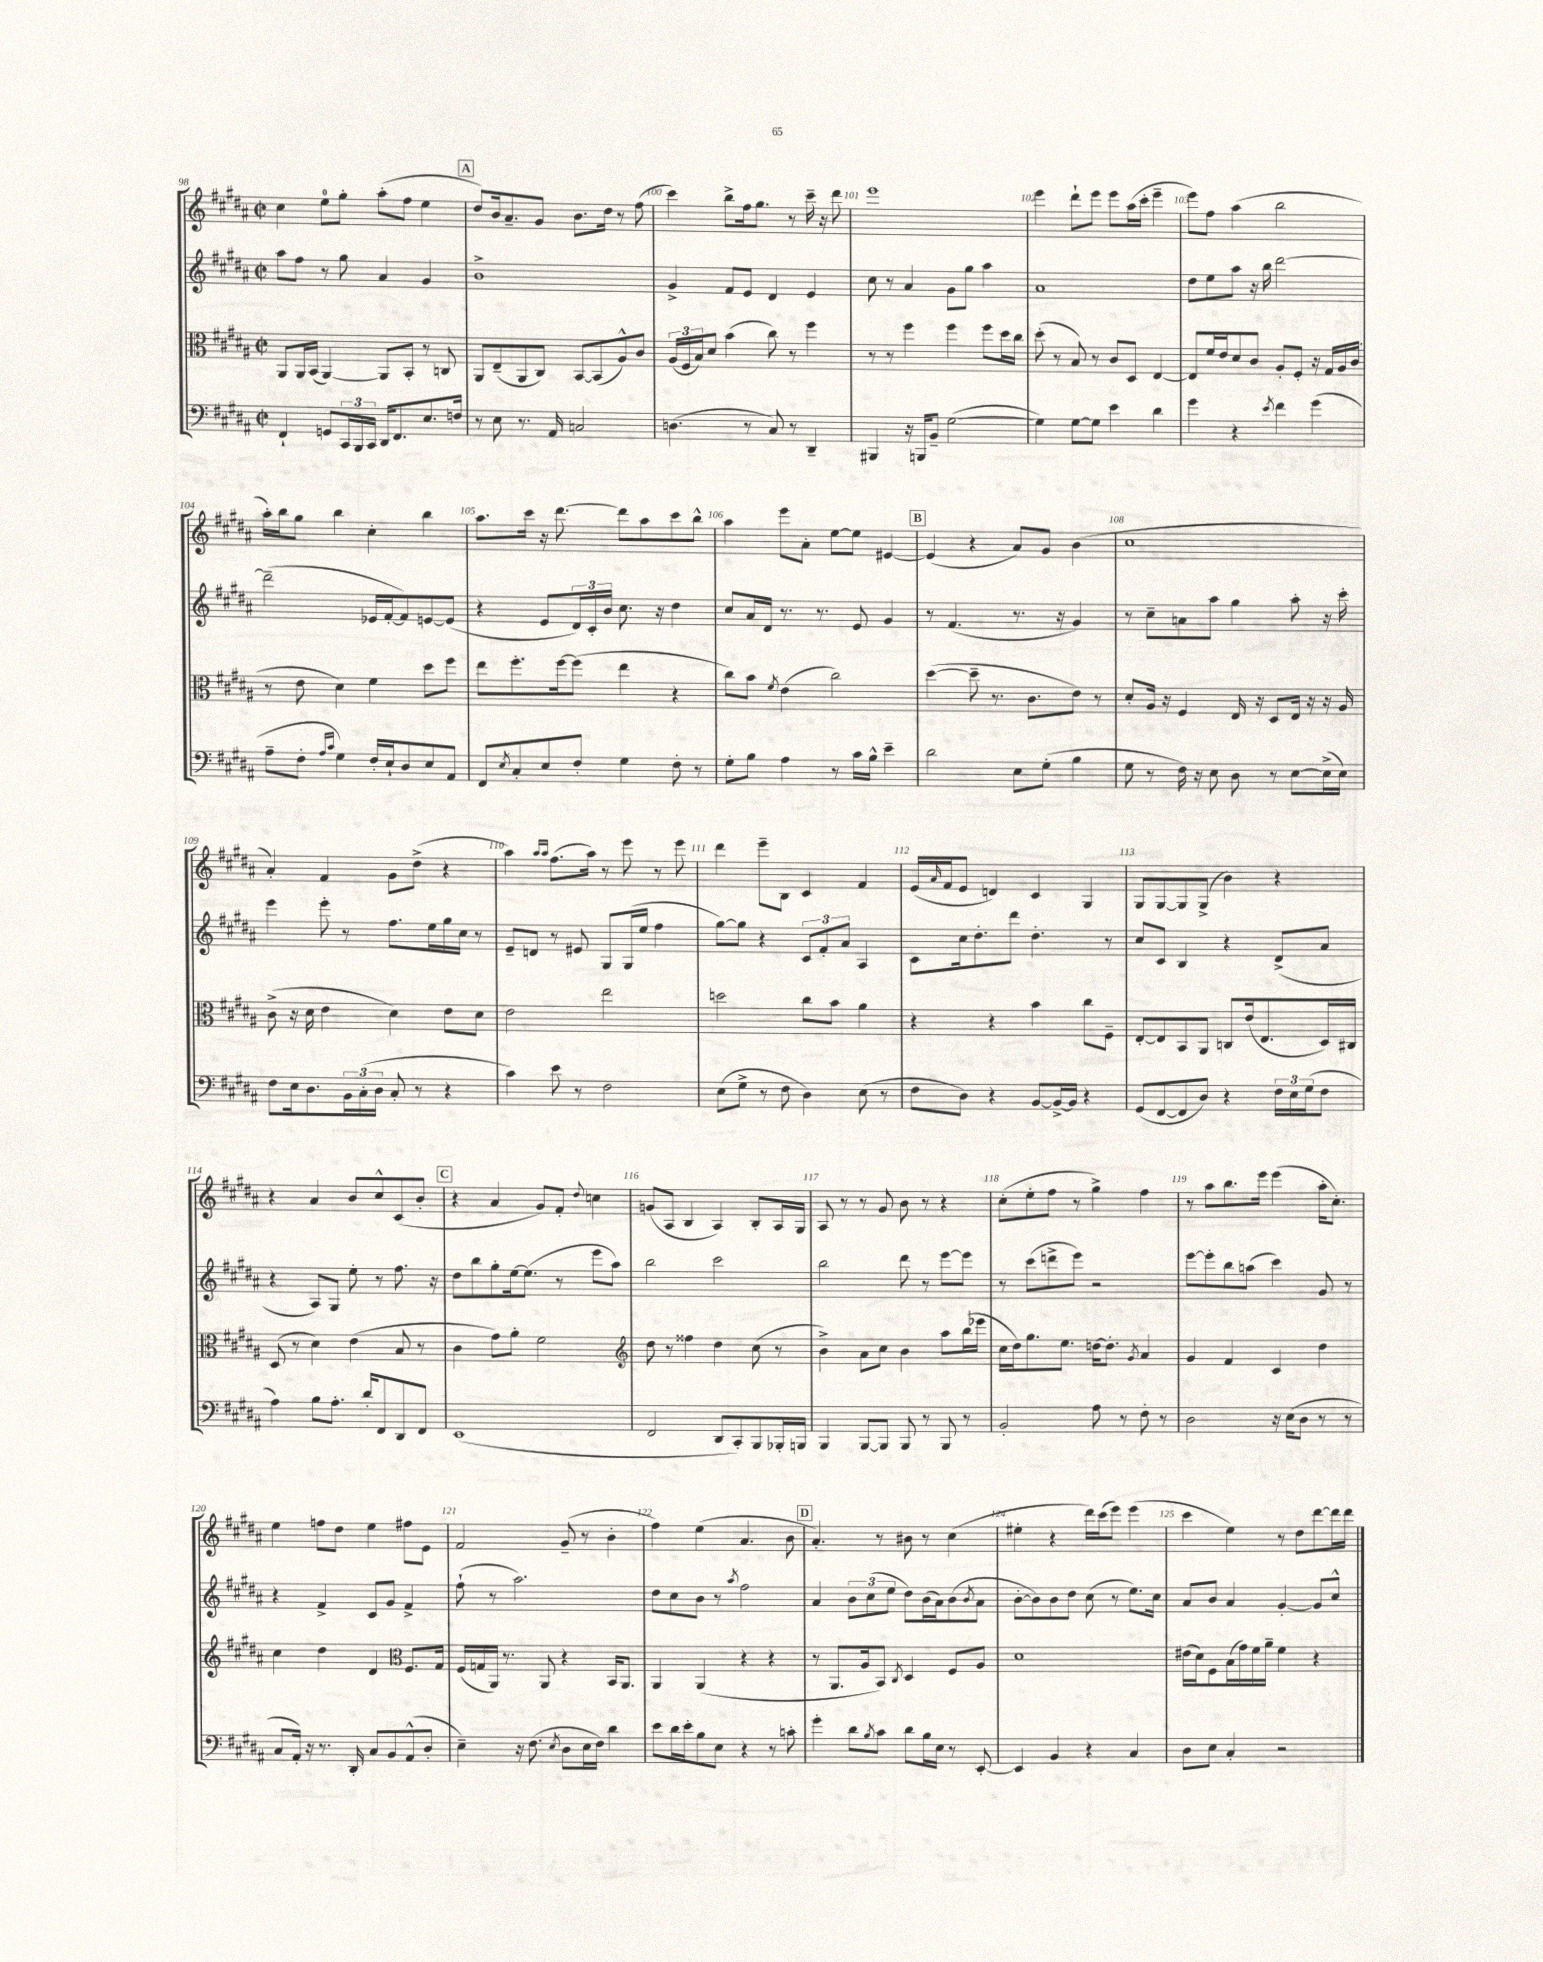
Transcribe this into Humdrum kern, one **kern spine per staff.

**kern	**kern	**kern	**kern
*part4	*part3	*part2	*part1
*staff4	*staff3	*staff2	*staff1
*clefF4	*clefC3	*clefG2	*clefG2
*k[f#c#g#d#a#]	*k[f#c#g#d#a#]	*k[f#c#g#d#a#]	*k[f#c#g#d#a#]
*M2/2	*M2/2	*M2/2	*M2/2
*met(c|)	*met(c|)	*met(c|)	*met(c|)
=98	=98	=98	=98
4FF#`/	8AA#/L	8aa#\L	4cc#\
.	16AA#/L	8ff#\J	.
.	(16BB/JJ	.	.
8GGn/L	[4AA#/)	8r	8ee\L
24CC#/L	.	8gg#\	8gg#'\J
24BBB/	.	.	.
24CC#/JJ	.	.	.
16DD#/KL	8AA#/L]	4a#/	(8aa#'\L
8.FF#/	.	.	.
.	8BB'/J	.	8ff#\J
8.E/	8r	4g#/	4ee\
.	8Cn/	.	.
16Fn/Jk	.	.	.
!!LO:REH:place=s1:t=A
=99	=99	=99	=99
8r	8AA#/L	1b^	8dd#/L)
8E\	(8E~/	.	16b/k
.	.	.	8.a#~/
8.r	8AA#/	.	.
.	8C#/J)	.	8g#/J
16AA#/	.	.	.
2Cn/	[8BB/L	.	8.b\L
.	(8BB/]	.	.
.	.	.	16dd#\Jk
.	8A#^^/)	.	8r
.	8c#/J	.	(8ff#\
=100	=100	=100	=100
(4.Dn\	(24A#/LL	4g#^/	4ccc#\)
.	24F#/	.	.
.	24B/J)	.	.
.	8d#/J	.	.
.	(4b\	8f#/L	8bb^\L
8r	.	8e/J	16ff#\k
.	.	.	8.gg#\J
8C#/)	8cc#\)	4d#/	.
8r	8r	.	8r
4DD#~/	4ff#\	4e/	16ccc#~\
.	.	.	16r
.	.	.	8ddd#\
=101	=101	=101	=101
4BBB#X/	8r	8cc#\	1eee
.	8r	8r	.
16r	4ff#\	4a#/	.
16BBBn/KL	.	.	.
8BB~/J	.	.	.
([2G#\	4ff#\	8g#\L	.
.	.	8gg#\J	.
.	8ff#\L	4aa#\	.
.	16dd#\L	.	.
.	16cc#\JJ	.	.
=102	=102	=102	=102
4G#\])	(8dd#'\	1a#	4eee\
.	8r	.	.
[8G#\L	8B/)	.	8ddd#`\L
8G#\J]	8r	.	8eee\J
4e\	8c#/L	.	8eee\L
.	8D#/J	.	(16aa#\L
.	.	.	16ccc#'\JJ
4d#\	[4E/	.	4eee~\
=103	=103	=103	=103
4g#\	8E/L]	8dd#\L	8eee\L)
.	16f#/L	8ee\	8ff#\J
.	16e/J	.	.
4r	8d#/	8aa#\J	(4aa#\
.	8c#/J	16r	.
.	.	16bb\	.
8qe/	.	.	.
4f#\	8A#'/L	[2ddd#\	2bb\
.	8F#'/J	.	.
(4g#\	16r	.	.
.	16G#/LL	.	.
.	16A#/	.	.
.	(16c#/JJ	.	.
!!LO:LB:g=z
=104	=104	=104	=104
8A#~\L	8r	(2ddd#~\]	16aa#'\LL)
.	.	.	16bb\J
8F#'\J	8e\	.	8gg#\J
16qqA#/LL	.	.	.
16qqc#/JJ	.	.	.
4G#\)	4d#\)	.	4bb\
16F#'/LL	4f#\	16e-X/LL	4cc#'\
16E`/J	.	[16f#'/J	.
8D#/	.	8f#/])	.
8E/	8dd#\L	[8en/	4bb\
8AA#/J	8ff#\J	(8e/J]	.
=105	=105	=105	=105
8FF#/L	8ee\L	4r	8.aa#\L
8qE/	.	.	.
8C#'/	8.ff#'\	.	.
.	.	.	16ccc#\Jk
8E/	.	8e/L	16r
.	[16ff#\k	.	[8.ddd#\
8F#'/J	(8ff#\J]	24d#/L)	.
.	.	24c#'/	.
.	.	24b/JJ	.
4G#\	4ee\	8.cc#\	8ddd#\L]
.	.	.	8aa#\
.	.	16r	.
8F#'\	4r	4dd#\	8ccc#\
8r	.	.	8bb^^\J
=106	=106	=106	=106
8G#'\L	8cc#\L)	8cc#/L	4aa#\
8B\J	8b\J	16a#/L	.
.	.	16d#/JJ	.
.	8qf#/	.	.
4A#\	(4e\	8.r	8eee\L
.	.	.	8a#'\J
.	.	8.r	.
8r	2cc#\)	.	[8ee\L
16c#\LL	.	8e/	8ee\J]
16B^^\JJ	.	.	.
4e~\	.	4g#/	[4e#X/
!!LO:REH:place=s1:t=B
=107	=107	=107	=107
2d#\	([4dd#\	8r	(4e#/]
.	.	(4.f#/	.
.	8dd#~\]	.	4r
.	8.r	.	.
8E\L	.	8.r	8a#/L)
.	8.c#\L	.	.
(8G#'\J	.	.	8g#/J
.	.	16r	.
4B\	8e\J)	4g#/)	(4b\
.	8r	.	.
=108	=108	=108	=108
8G#\	8d#'/L	8r	1cc#
8r	16A#/Jk	8cc#~\L	.
.	16r	.	.
16F#\)	4F#/	8an\	.
16r	.	.	.
8E\	.	8aa#\J	.
8D#\	16E/	4gg#\	.
.	16r	.	.
8r	8D#/L	.	.
[8E\L	16E/Jk	8aa#'\	.
.	16r	.	.
(16E^\L]	16r	16r	.
16E\JJ)	16A#/	16ccc#'\	.
!!LO:LB:g=z
=109	=109	=109	=109
8F#\L	(8c#^\	4eee\	4a#'/)
16E\k	16r	.	.
8.D#\	16d#\	.	.
.	4e\	8eee'\	4f#/
24BB\L	.	8r	.
(24C#'\	.	.	.
24D#\JJ	.	.	.
8C#'/	4d#\)	8.ff#\L	8g#\L
8r	.	.	(8dd#^\J
.	.	16ee\L	.
4r	8e\L	16gg#\	4r
.	.	16cc#\JJ	.
.	8d#\J	8r	.
=110	=110	=110	=110
4c#\)	2e\	8e~/L	4aa#\)
.	.	8dn/J	.
.	.	.	16qqaa#/LL
.	.	.	16qqaa#/JJ
8e\	.	8r	(8.ff#\L
8r	.	8e#X/	.
.	.	.	16aa#\Jk)
2F#\	2ee\	8G#/L	8r
.	.	(16G#/L	8eee\
.	.	16ee/JJ	.
.	.	4ff#\	8r
.	.	.	8eee\
=111	=111	=111	=111
(8E\L	2ddn\	[8gg#\L)	4ddd#\
8G#^\J	.	8gg#\J]	.
8r	.	4r	8eee~\L
8F#\	.	.	8B\J
4D#\)	8cc#\L	12c#/L	4c#/
.	.	12f#'/	.
.	8b\J	.	.
.	.	12a#/J	.
(8E\	4a#\	4A#/	4f#/
8r	.	.	.
=112	=112	=112	=112
8F#\L	4r	8c#\L	(16e/LL
.	.	.	16qqa#/
.	.	.	16f#/J
8D#\J)	.	16cc#\k	8e/J
.	.	8.dd#'\	.
4r	4r	.	4dn/)
.	.	8ddd#\J	.
[8BB/L	4b\	4.dd#'\	4c#/
16BB^/L_	.	.	.
16BB/JJ]	.	.	.
4r	8cc#\L	.	4G#/
.	8F#~\J	8r	.
=113	=113	=113	=113
(8GG#/L	[8E'/L	8cc#/L	8G#/L
[8FF#/	8E/]	8c#/J	[8G#/
8FF#/]	8BB/	4B/	8G#/]
8D#/J)	8AA#/J	.	(8G#^/J
4r	8Cn/L	4r	4b\)
.	(16e/k	.	.
.	8.E/	.	.
24F#\LL	.	(8d#^/L	4r
24E\	.	.	.
(24G#\J	.	.	.
8F#\J	16D#/L)	8a#/J	.
.	16C#X/JJ	.	.
!!LO:LB:g=z
=114	=114	=114	=114
4A#\)	(8D#/	4r	4r
.	8r	.	.
8B\L	4d#\)	8A#/L)	4a#/
8.A#'\J	.	8G#/J	.
.	(4e\	8ee'\	8b/L
16d#'/KL	.	.	.
8FF#/	.	8r	8cc#^^/
8DD#/	8B/	8.ff#\	(8c#/
8FF#/J	8r	.	8b'/J
.	.	16r	.
!!LO:REH:place=s1:t=C
=115	=115	=115	=115
(1EE	4c#\	8dd#\L	4r
.	.	8bb\	.
.	8g#\L)	8gg#'\	4a#/
.	8a#'\J	[16ee\k	.
.	.	(8.ee\J]	.
.	2f#\	.	8g#/L)
.	.	8r	8f#'/J
.	.	.	8qqdd#/
.	.	8eee\L	4ccn\
.	.	8aa#\J)	.
=116	=116	=116	=116
*	*clefG2	*	*
2FF#/	8dd#\	2bb\	(8gn/L
.	8r	.	8A#/J
.	4ff##X\	.	4B/
8DD#/L	4dd#\	2ccc#\	4A#/)
8CC#'/)	.	.	.
8BBB/	(8cc#\	.	8B'/L
16BBB-X'/L	8r	.	16A#/L
16BBBn/JJ	.	.	16G#/JJ
=117	=117	=117	=117
4BBB/	4b^\)	2bb\	8A#/
.	.	.	8r
[8BBB/L	8a#\L	.	8r
8BBB/J]	8cc#\J	.	8g#/
8BBB/	4b\	8ddd#\	8b\
8r	.	8r	8r
8BBB/	8aa#\L	[8eee\L	4r
8r	(16bb\L	8eee\J]	.
.	16eee-X\JJ	.	.
=118	=118	=118	=118
2BB'/	16cc#\LL	8r	(8cc#'\L
.	16dd#\J)	.	.
.	8.gg#\	(8ccc#\L	8ee'\
.	.	8dddn^\	8ff#\J
.	8.ee\J	.	.
.	.	8eee\J)	8r
8A#\	[16ddn\KL	2r	4gg#^\)
.	8.dd'\J]	.	.
8r	.	.	.
.	8qg#/	.	.
8F#'\	4a#/	.	4ff#\
8r	.	.	.
=119	=119	=119	=119
2D#\	4g#/	[8eee\L	8r
.	.	8eee'\]	8aa#\L
.	4f#/	8bb\	8.bb\
.	.	(8aan\J	.
.	.	.	16eee\Jk
16r	4c#/	4ccc#\)	(4eee\
(16E\KL	.	.	.
8D#\J	.	.	.
8r	4dd#\	8g#/	16aa#'\KL
.	.	.	8.cc#'\J)
8r	.	8r	.
!!LO:LB:g=z
=120	=120	=120	=120
8C#/L	4cc#\	4r	4ee\
16AA#'/Jk)	.	.	.
16r	.	.	.
8.r	4dd#\	4f#^/	8ffn\L
.	.	.	8dd#\J
16DD#'/	.	.	.
8C#/L	4d#/	8c#/L	4ee\
8BB/	.	8g#/J	.
*	*clefC3	*	*
(8AA#^^/	8.F#/L	4f#^/	8ff#X\L
8D#'/J	.	.	8e\J
.	16G#/Jk	.	.
=121	=121	=121	=121
4E~\)	(16F#/LL	(8ff#`\	2f#/
.	16Gn/	.	.
.	16AA#/JJ)	8r	.
.	8.r	.	.
16r	.	2.aa#\)	.
(8.F#\	.	.	.
.	8AA#/	.	.
8qE/	.	.	.
8D#\L	4r	.	(8g#~/
16E\L	.	.	8r
16F#\JJ)	.	.	.
4d#\	16BB/KL	.	4b'\
.	8.AA#/J	.	.
=122	=122	=122	=122
8e\L	4AA#/	8dd#\L	4ff#\)
16d#\L	.	8cc#\	.
16e'\J	.	.	.
8B\	(4AA#/	8b\J	(4ee\
8E\J	.	8r	.
.	.	8qaa#/	.
4r	4r	2ff#\	4.a#/
8r	4r	.	.
8cn'\	.	.	8b\
!!LO:REH:place=s1:t=D
=123	=123	=123	=123
4g#'\	8r	4a#/	4.a#'/)
.	8.AA#/L	.	.
8d#\L	.	12b\L	.
.	16A#/k	.	.
.	.	(12cc#\	.
8qB/	.	.	.
8c#\J	8BB/J)	.	8r
.	.	12ee\J	.
.	8qC#/	.	.
8d#\L	4D#/	8dd#\L)	8b#X\
16B\L	.	(16b\L	8r
16E\JJ	.	16a#\J)	.
8r	8F#/L	(8b\	(4cc#\
.	.	8qb/	.
[8EE'/	8A#/J	8a#\J	.
=124	=124	=124	=124
4EE/]	1d#	[8b'\L	4ee#X'\
.	.	8b\])	.
4BB/	.	8b\	4r
.	.	8dd#\J	.
4r	.	(8cc#\	16ddd#\LL)
.	.	.	(16ccc#\J
.	.	8r	8eee\J)
4C#/	.	8.ee\L)	(4eee\
.	.	16cc#\Jk	.
=125	=125	=125	=125
8D#\L	(16e#X\LL	8a#/L	4ccc#\
.	16d#\J)	.	.
8E\J	8F#\	8b/J	.
4C#'/	(16B\L	4a#/	4ee\)
.	16g#\)	.	.
.	16f#\	.	.
.	16a#~\JJ	.	.
2r	4f#\	[4g#'/	8r
.	.	.	8dd#\L
.	4r	8g#/L]	[8ddd#\
.	.	8cc#^^/J	16ddd#\L]
.	.	.	16ddd#\JJ
==	==	==	==
*-	*-	*-	*-
